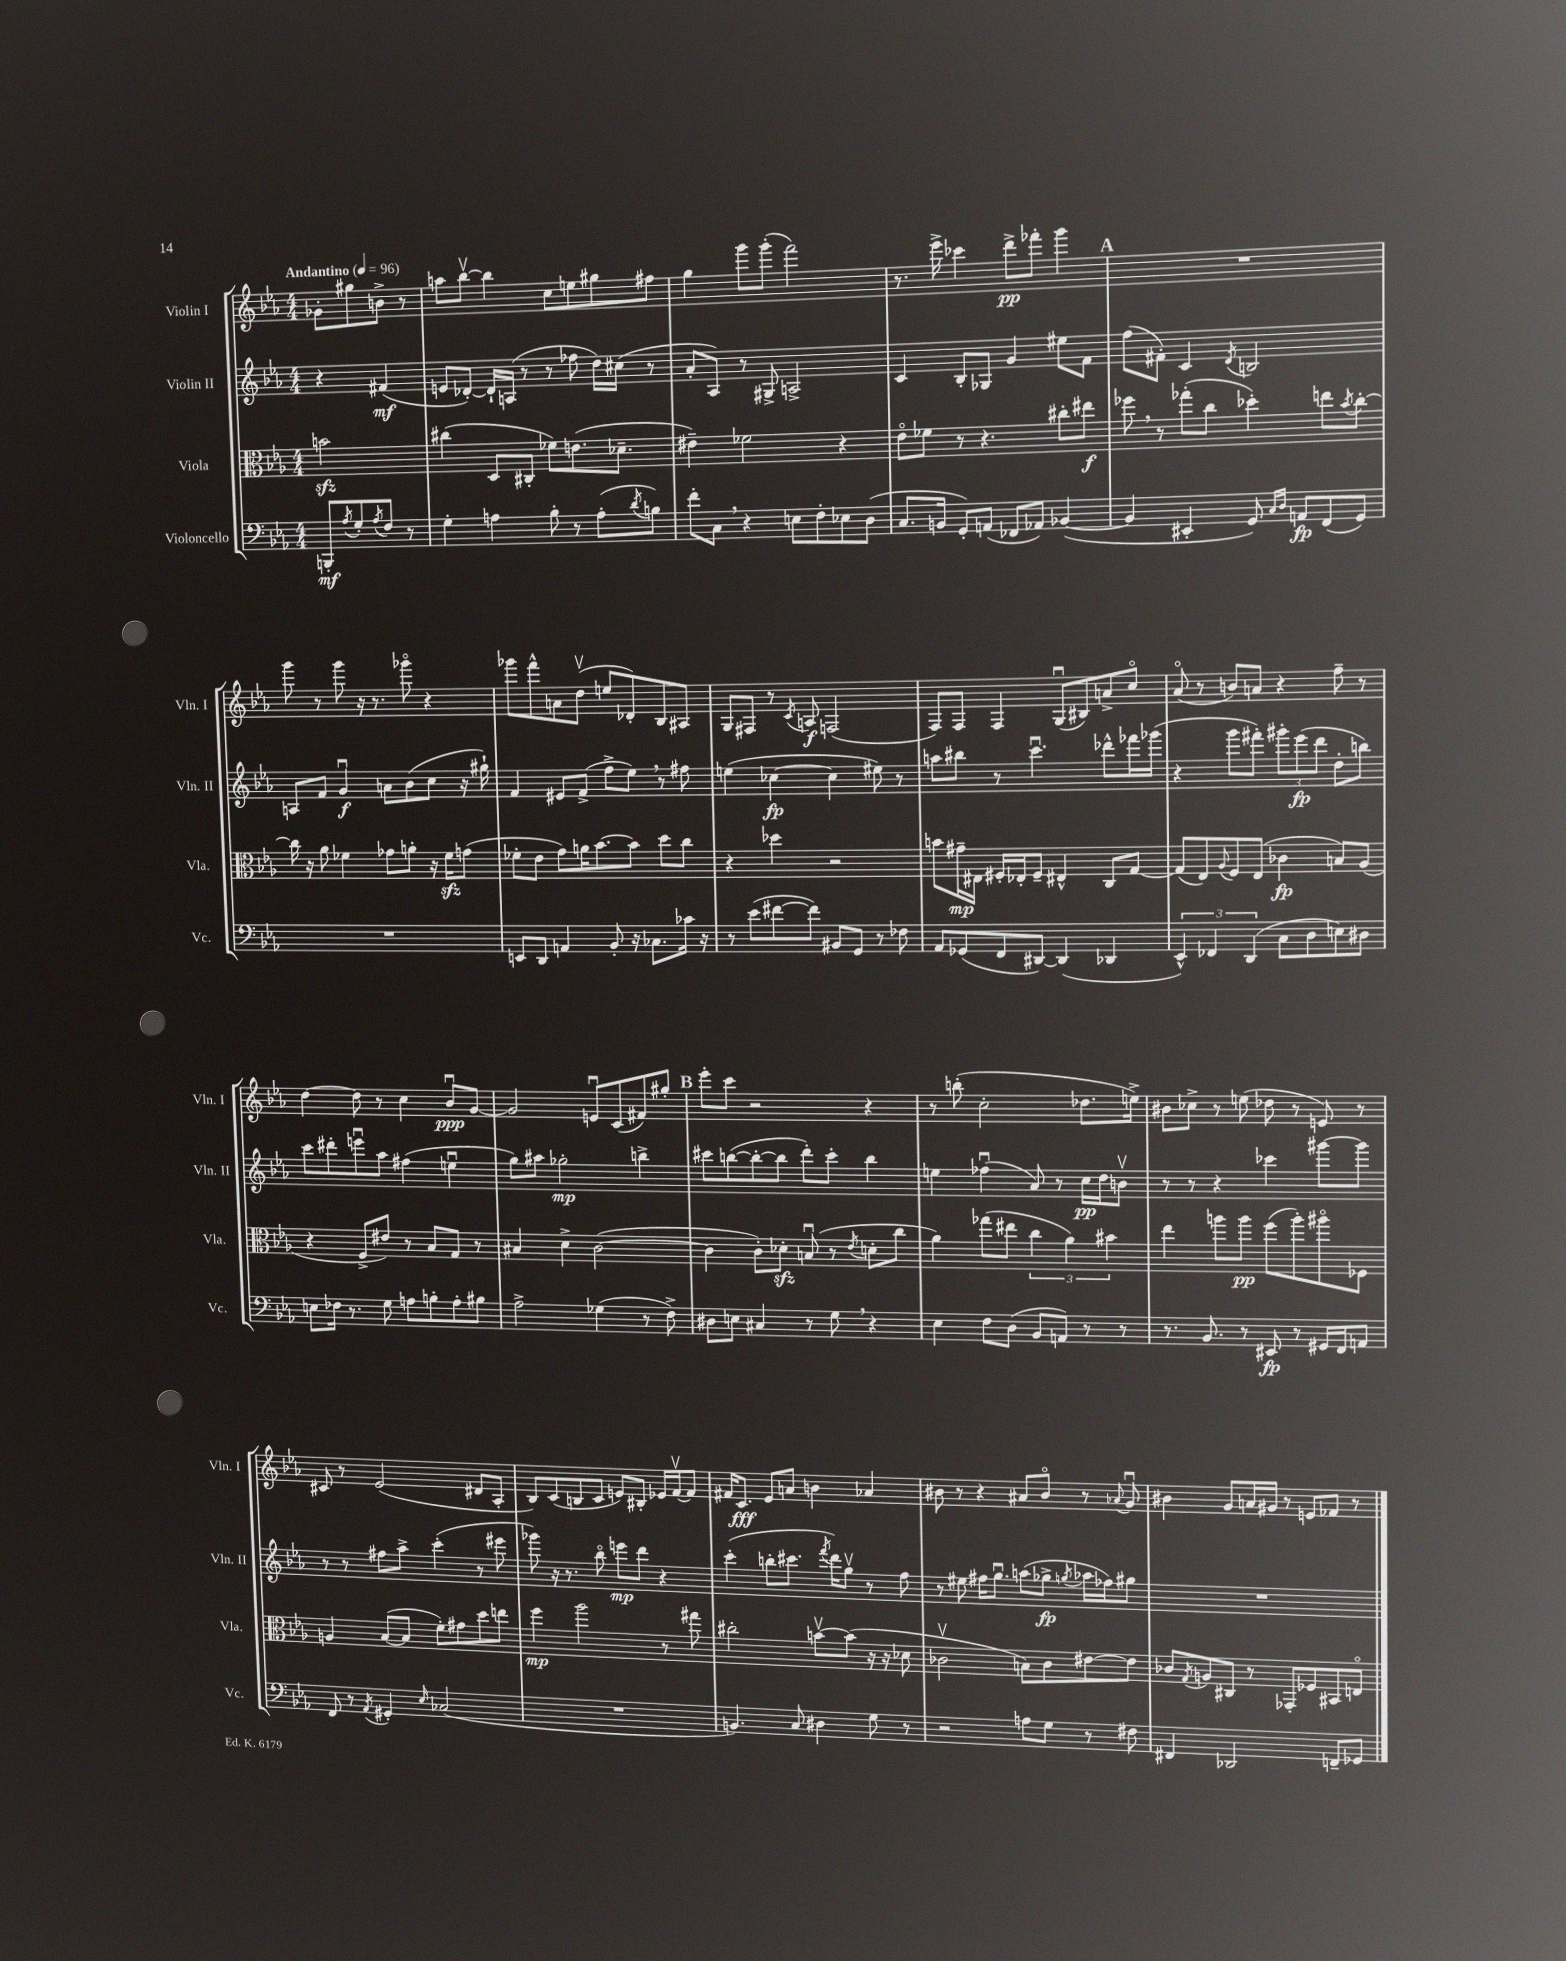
<<
\new StaffGroup <<
\new Staff = "s0" \with { instrumentName = "Violin I" shortInstrumentName = "Vln. I" } {
    \clef treble \key ees \major \numericTimeSignature \time 4/4 \partial 2 \tempo "Andantino" 4 = 96
    ges'8-. gis''8 b'8-> r8 |
    a''8 bes''8~\upbow bes''4 c''8 e''8 gis''8 fis''8 |
    g''4 g'''8 g'''8-.( f'''2) |
    r8. ees'''16-> ces'''4 d'''8->\pp fes'''8-. g'''4 |
    \mark \markup { \bold "A" } R1 |
    g'''8 r8 g'''8 r16 r8. ges'''8\flageolet r4 |
    ges'''8 f'''8-^ a'8 d''8\upbow( e''8 des'8-.) bes8 ais8 |
    g8 fis8 r8 \acciaccatura { c'8 } a8\f f2( |
    f8) f8 f4 g8\downbow( bis8) a'8-> c''8\flageolet |
    aes'8\flageolet( r8 b'8) a'8 r4 f''8-- r8 |
    d''4~ d''8 r8 c''4 bes'8\downbow\ppp g'8~ |
    g'2 e'8\downbow c'8( fis'8) gis''8-. |
    \mark \markup { \bold "B" } ees'''8-. c'''8 r2 r4 |
    r8 b''8-.( c''2-. des''8. e''16->) |
    bis'8 ces''8-> r8 e''8( des''8 r8 e'8) r8 |
    cis'8 r8 ees'2( dis'8 aes8-. |
    bes8) c'8( b8 c'8 e'8) bis8-. ees'16 f'16~\upbow f'8 |
    fis'16 c'8.\fff ees'8 a'8 b'4 aes'4 |
    bis'8 r8 r4 ais'8 bis'8\flageolet r8 \appoggiatura { aes'8 } g'8\downbow |
    bis'4 g'8 a'16 gis'16 r8 e'8 fes'8 r8 \bar "|." |
}
\new Staff = "s1" \with { instrumentName = "Violin II" shortInstrumentName = "Vln. II" } {
    \clef treble \key ees \major \numericTimeSignature \time 4/4 \partial 2
    r4 fis'4\mf( |
    e'8 des'8~-.) des'16-! a16( r8 r8 fes''8 d''16) cis''16( r8 |
    aes'8-. aes8) r8 gis8-> a2-> |
    c'4 bes8-. ges8 g'4 eis''8 f'8 |
    \mark \markup { \bold "A" } f''8( fis'8-.) c'4 \acciaccatura { d'8 } b2 |
    a8 f'8 g'4\downbow\f a'8 bes'8( c''8 r16 gis''16-!) |
    f'4 eis'8 f'8->( f''8-> ees''8) \breathe r8 fis''8 |
    e''4( ces''4~\fp ces''4 eis''8) r8 |
    a''8 bis''8 r8 c'''4.\downbow des'''8-^ fes'''16 ges'''16( |
    r4 g'''8 fis'''8-.) \tuplet 3/2 { gis'''8-. ees'''8\fp( d'''8 } d''8-. b''8) |
    c'''8 dis'''8-. e'''8\downbow aes''8 fis''4( e''4\downbow |
    g''8) ais''8 ges''2-.\mp b''4-> |
    \mark \markup { \bold "B" } cis'''8 b''8~( b''8~-. b''8 d'''8-.) cis'''8-. b''4 |
    e''4 fes''4\downbow( aes'8) r8 c''16\pp d''16 b'8\upbow |
    r8 r8 r4 ces'''4 gis'''8~ gis'''8 |
    r8 r8 fis''8 aes''8-> c'''4-.( r8 eis'''8 |
    ges'''8) r16 r8. bes''8\flageolet e'''8\mp d'''8 r4 |
    c'''4-.( b''8-. cis'''8. \acciaccatura { f'''8 } d'''16) g''8\upbow r8 f''8 |
    r8 eis''8 fis''16 g''8.\downbow a''8( ges''8->\fp \acciaccatura { g''8 } aes''16 fes''16) gis''8 |
    R1 \bar "|." |
}
\new Staff = "s2" \with { instrumentName = "Viola" shortInstrumentName = "Vla." } {
    \clef alto \key ees \major \numericTimeSignature \time 4/4 \partial 2
    b'2\sfz |
    cis''4( d8 cis8-. fes'8) e'8.( des'8.-- |
    eis'4--) fes'2 r4 |
    ees'8\flageolet fes'8 r8 r4. cis''8-. eis''8\f |
    \mark \markup { \bold "A" } fes''8 \breathe r8 ges''8-.( c''8 des''4-.) e''8 \acciaccatura { bes'8 } c''8~-. |
    c''16 r16 aes'8 fes'4 ges'8 a'8-. r16 fes'16\sfz g'8( |
    fes'8-. ees'8 g'8) a'16 bes'8.~ bes'8 d''8 c''8 |
    r4 des''4 r2 |
    b'8 gis'16--\mp eis16 fis16-. ees16-. fis8-- eis4-^ c8 g8~ |
    g8( ees8) \appoggiatura { aes8 } f8 ees8( ces'4\fp b8) aes8( |
    r4 f8-> eis'8) r8 bes8 g8 r8 |
    bis4 d'4-> c'2~( |
    \mark \markup { \bold "B" } c'4 c'8-.) des'8-.\sfz b8\downbow( r8 \acciaccatura { ees'8 } d'8-. c''8 |
    aes'4) ges''8( eis''8 \tuplet 3/2 { c''4 aes'4) bis'4 } |
    ees''4 a''8 a''8\pp f''8( a''8-.) ais''8\flageolet fes8 |
    a4 bes8~( bes8 f'8-.) gis'8 d''8 e''8 |
    f''4\mp aes''2 r8 gis''8 |
    cis''2-. b'8~\upbow b'8( r16 r16 des'8 |
    ces'2\upbow b8) ces'8 eis'8~ eis'8 |
    ces'8 \acciaccatura { g8 } a8 cis8 r8 ges,8-. fes8 bis,8 e8\flageolet \bar "|." |
}
\new Staff = "s3" \with { instrumentName = "Violoncello" shortInstrumentName = "Vc." } {
    \clef bass \key ees \major \numericTimeSignature \time 4/4 \partial 2
    b,,8-.\mf \acciaccatura { aes8 } g8-. \acciaccatura { aes8 } f8 r8 |
    g4-. a4 bes8-. r8 a8-.( \acciaccatura { d'8 } b8) |
    f'8-. c8 \breathe r4 e8 f8-. ees8 d8( |
    c8. b,16 g,8-.) a,8( fes,8 aes,8) bes,4~( |
    \mark \markup { \bold "A" } bes,4 eis,4-. g,8) \grace { c16 d16 } a,8\fp f,8( g,8) |
    R1 |
    e,8 d,8 a,4 bes,8-. r16 ces8. ces'16 r16 |
    r8 ees'8( fis'8~ fis'8) bis,8 g,8 r8 fes8 |
    aes,8 ges,8( f,8 dis,8~) dis,4( des,4 |
    \tuplet 3/2 { ees,4-^) fes,4 d,4( } c8 d8 e8) dis8 |
    e8 fes16 r8. g8 a8 b8-. a8-. bis8 |
    aes2-> ges4( r8 f8->) |
    \mark \markup { \bold "B" } dis8 e8 cis4 r8 g8 \breathe r4 |
    ees4 f8 d8( bes,8 a,8) r8 r8 |
    r8. bes,8. r8 eis,8\fp r8 gis,16 f,16 a,8 |
    f,8 r8 \acciaccatura { aes,8 } gis,4-. \grace { ees16 } ces2( |
    R1 |
    b,4.) c8 dis4 g8 r8 |
    r2 a8 g8 r8 fis8 |
    fis,4 des,2 f,8-- ges,8 \bar "|." |
}
>>
>>
\layout { \context { \Score \remove "Bar_number_engraver" } }
